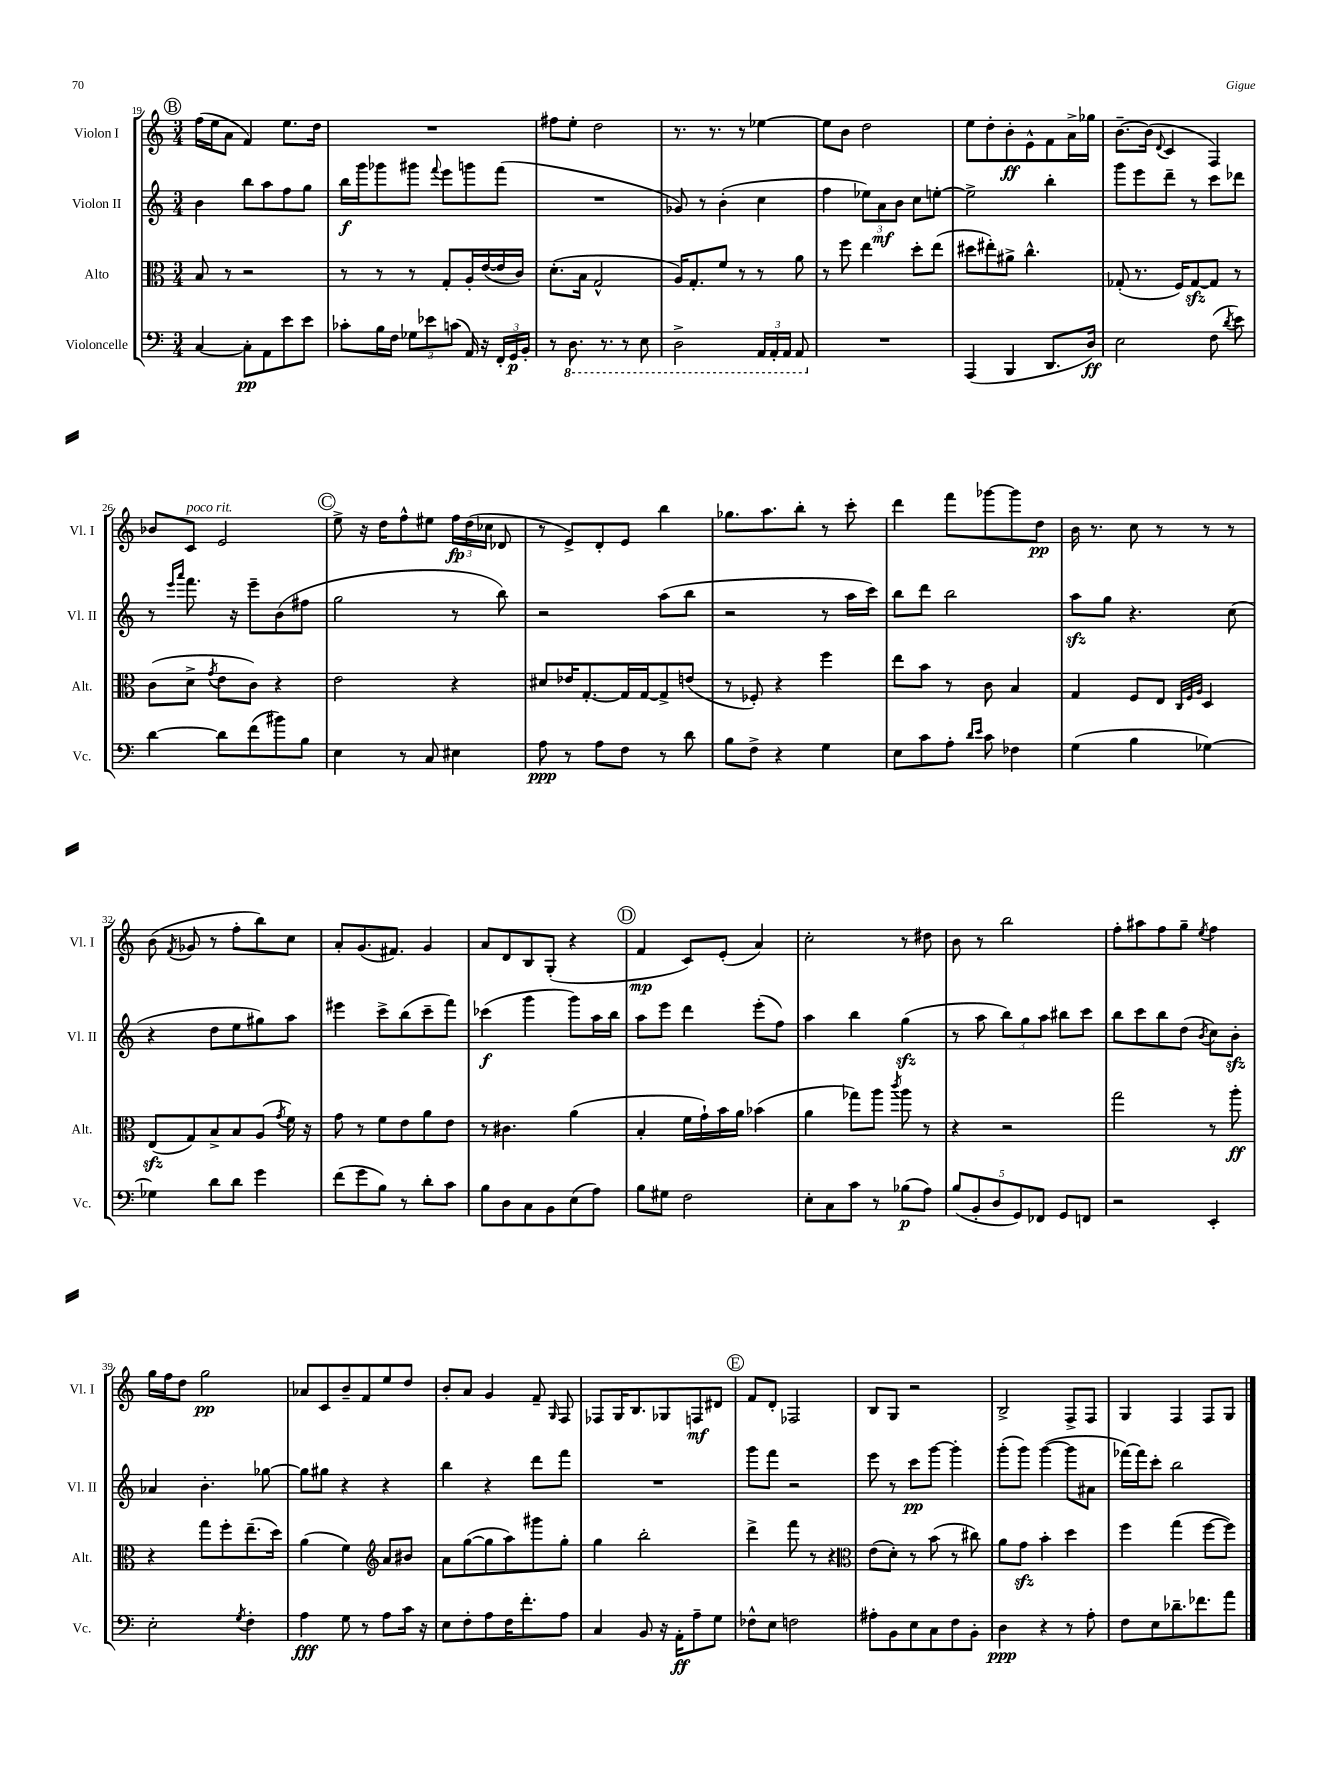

**kern	**dynam	**kern	**dynam	**kern	**dynam	**kern	**dynam
*part4	*part4	*part3	*part3	*part2	*part2	*part1	*part1
*staff4	*staff4	*staff3	*staff3	*staff2	*staff2	*staff1	*staff1
*I"Violoncelle	*	*I"Alto	*	*I"Violon II	*	*I"Violon I	*
*I'Vc.	*	*I'Alt.	*	*I'Vl. II	*	*I'Vl. I	*
*clefF4	*	*clefC3	*	*clefG2	*	*clefG2	*
*k[]	*	*k[]	*	*k[]	*	*k[]	*
*M3/4	*	*M3/4	*	*M3/4	*	*M3/4	*
!!LO:REH:place=s1:t=B
=19	=19	=19	=19	=19	=19	=19	=19
[4C/	.	8B/	.	4b\	.	(16ff\LL	.
.	.	.	.	.	.	16ee\J	.
.	.	8r	.	.	.	8a\J	.
8C'\L]	pp	2r	.	8bb\L	.	4f/)	.
8AA\	.	.	.	8aa\	.	.	.
8e\	.	.	.	8ff\	.	8.ee\L	.
8e\J	.	.	.	8gg\J	.	.	.
.	.	.	.	.	.	16dd\Jk	.
=20	=20	=20	=20	=20	=20	=20	=20
8c-X'\L	.	8r	.	16bb\LL	f	2.r	.
.	.	.	.	16ggg\J	.	.	.
16B\L	.	8r	.	8ggg-X\	.	.	.
16F\JJ	.	.	.	.	.	.	.
12G-X\L	.	8r	.	8ggg#X\J	.	.	.
12e-X\	.	.	.	.	.	.	.
.	.	.	.	8qqfff/	.	.	.
.	.	8G'/L	.	8eee\L	.	.	.
(12cn\J	.	.	.	.	.	.	.
16AA/)	.	16A'/L	.	8gggn\	.	.	.
16r	.	([16e/	.	.	.	.	.
24FF'/LL	.	16e/]	.	(8fff\J	.	.	.
24GG/	p	.	.	.	.	.	.
.	.	16c/JJ)	.	.	.	.	.
24BB'/JJ	.	.	.	.	.	.	.
=21	=21	=21	=21	=21	=21	=21	=21
8r	.	(8.d'\L	.	2.r	.	8ff#X\L	.
*8ba	*	*	*	*	*	*	*
8.DD\	.	.	.	.	.	8ee'\J	.
.	.	16B\Jk	.	.	.	.	.
.	.	2G^^/	.	.	.	2dd\	.
8.r	.	.	.	.	.	.	.
8r	.	.	.	.	.	.	.
8EE\	.	.	.	.	.	.	.
=22	=22	=22	=22	=22	=22	=22	=22
2DD^\	.	16A/KL)	.	8g-X/)	.	8.r	.
.	.	8.G'/	.	.	.	.	.
.	.	.	.	8r	.	.	.
.	.	.	.	.	.	8.r	.
.	.	8f/J	.	(4b'\	.	.	.
.	.	8r	.	.	.	8r	.
24AAA/LL	.	8r	.	4cc\	.	[4ee-X\	.
24AAA'/	.	.	.	.	.	.	.
24AAA/JJ	.	.	.	.	.	.	.
8AAA/	.	8a\	.	.	.	.	.
=23	=23	=23	=23	=23	=23	=23	=23
*X8ba	*	*	*	*	*	*	*
2.r	.	8r	.	4ff\	.	8ee-\L]	.
.	.	8ff\	.	.	.	8b\J	.
.	.	4ee\	.	12ee-X\L)	.	2dd\	.
.	.	.	.	12a\	mf	.	.
.	.	.	.	12b\J	.	.	.
.	.	8dd'\L	.	8cc\L	.	.	.
.	.	(8ee\J	.	[8een'\J	.	.	.
=24	=24	=24	=24	=24	=24	=24	=24
(4AAA/	.	8dd#X\L	.	2ee^\]	.	8ee\L	.
.	.	8ee#X'\)	.	.	.	8dd'\	.
4BBB/	.	8a#X^\J	.	.	.	8b'\	ff
.	.	4.cc^^\	.	.	.	8e^^\	.
8.DD/L	.	.	.	4bb'\	.	8f\	.
.	.	.	.	.	.	16a^\L	.
16D/Jk)	ff	.	.	.	.	16gg-X\JJ	.
=25	=25	=25	=25	=25	=25	=25	=25
2E\	.	(8G-X'/	.	8ggg\L	.	[8.b~\L	.
.	.	8.r	.	8eee\	.	.	.
.	.	.	.	.	.	(16b\Jk]	.
.	.	.	.	.	.	8qqd/	.
.	.	.	.	8ddd~\J	.	4c/	.
.	.	16F/KL)	.	.	.	.	.
.	.	[8G-zz/	.	8r	.	.	.
(8F\	.	8G-/J]	.	8ccc\L	.	4F/)	.
8qd/	.	.	.	.	.	.	.
8e\)	.	8r	.	8ddd-X\J	.	.	.
!!LO:LB:g=z
=26	=26	=26	=26	=26	=26	=26	=26
[4d\	.	(8c\L	.	8r	.	8b-X/L	.
.	.	.	.	16qqeee/LL	.	.	.
.	.	.	.	16qqaaa/JJ	.	.	.
!	!	!	!	!	!	!LO:TX:a:i:t=poco rit.	!
.	.	8d^\J	.	8.fff\	.	8c/J	.
.	.	8qg/	.	.	.	.	.
8d\L]	.	8e\L	.	.	.	2e/	.
.	.	.	.	16r	.	.	.
(8f\	.	8c\J)	.	8eee~\L	.	.	.
8b#X\)	.	4r	.	(8b\	.	.	.
8B\J	.	.	.	8ff#X\J	.	.	.
!!LO:REH:place=s1:t=C
=27	=27	=27	=27	=27	=27	=27	=27
4E\	.	2e\	.	2gg\	.	8ee^\	.
.	.	.	.	.	.	16r	.
.	.	.	.	.	.	16dd\KL	.
8r	.	.	.	.	.	8ff^^\	.
8C/	.	.	.	.	.	8ee#X\J	.
4E#X\	.	4r	.	8r	.	24ff\LL	fp
.	.	.	.	.	.	(24dd\	.
.	.	.	.	.	.	24cc-X\JJ	.
.	.	.	.	8bb\)	.	8d-X/	.
=28	=28	=28	=28	=28	=28	=28	=28
8A\	ppp	8d#X/L	.	2r	.	8r	.
8r	.	16e-X/K	.	.	.	8e^/L)	.
.	.	[8.G'/	.	.	.	.	.
8A\L	.	.	.	.	.	8d'/	.
8F\J	.	16G/L]	.	.	.	8e/J	.
.	.	[16G/J	.	.	.	.	.
8r	.	8G^/]	.	(8aa\L	.	4bb\	.
8d\	.	(8en/J	.	8bb\J	.	.	.
=29	=29	=29	=29	=29	=29	=29	=29
8B\L	.	8r	.	2r	.	8.gg-X\L	.
8F^\J	.	8F-X'/)	.	.	.	.	.
.	.	.	.	.	.	8.aa\	.
4r	.	4r	.	.	.	.	.
.	.	.	.	.	.	8bb'\J	.
4G\	.	4ff\	.	8r	.	8r	.
.	.	.	.	16aa\LL	.	8ccc'\	.
.	.	.	.	16ccc\JJ)	.	.	.
=30	=30	=30	=30	=30	=30	=30	=30
8E\L	.	8ee\L	.	8bb\L	.	4ddd\	.
8c\	.	8b\J	.	8ddd\J	.	.	.
8A'\J	.	8r	.	2bb\	.	8fff\L	.
16qqd/LL	.	.	.	.	.	.	.
16qqe/JJ	.	.	.	.	.	.	.
8c\	.	8c\	.	.	.	[8ggg-X\	.
4F-X\	.	4B/	.	.	.	8ggg-\]	.
.	.	.	.	.	.	8dd\J	pp
=31	=31	=31	=31	=31	=31	=31	=31
(4G\	.	4G/	.	8aazz\L	.	16b\	.
.	.	.	.	.	.	8.r	.
.	.	.	.	8gg\J	.	.	.
4B\	.	8F/L	.	4.r	.	8cc\	.
.	.	8E/J	.	.	.	8r	.
.	.	32qqC/LLL	.	.	.	.	.
.	.	32qqF/	.	.	.	.	.
.	.	32qqA/JJJ	.	.	.	.	.
[4G-X\)	.	4D/	.	.	.	8r	.
.	.	.	.	(8cc\	.	8r	.
!!LO:LB:g=z
=32	=32	=32	=32	=32	=32	=32	=32
4G-X\]	.	(8Ezz/L	.	4r	.	(8b\	.
.	.	.	.	.	.	8qf/	.
.	.	8G/)	.	.	.	8g-X/	.
8d\L	.	8B^/	.	8dd\L	.	8r	.
8d\J	.	8B/	.	8ee\	.	8ff'\L	.
4g\	.	(8A/J	.	8gg#X\)	.	8bb\)	.
.	.	8qg/	.	.	.	.	.
.	.	16f\)	.	8aa\J	.	8cc\J	.
.	.	16r	.	.	.	.	.
=33	=33	=33	=33	=33	=33	=33	=33
(8f\L	.	8g\	.	4eee#X\	.	8a'/L	.
8g\	.	8r	.	.	.	(8.g/	.
8B\J)	.	8f\L	.	8ccc^\L	.	.	.
.	.	.	.	.	.	8.f#X/J)	.
8r	.	8e\	.	(8bb\	.	.	.
8d'\L	.	8a\	.	8ccc~\	.	4g/	.
8c\J	.	8e\J	.	8fff\J)	.	.	.
=34	=34	=34	=34	=34	=34	=34	=34
8B\L	.	8r	.	(4ccc-X\	f	8a/L	.
8D\	.	4.c#X\	.	.	.	8d/	.
8C\	.	.	.	4ggg\	.	8B/	.
8BB\	.	.	.	.	.	(8G'/J	.
(8E\	.	(4a\	.	8ggg\L)	.	4r	.
8A\J)	.	.	.	16aa\L	.	.	.
.	.	.	.	16bb\JJ	.	.	.
!!LO:REH:place=s1:t=D
=35	=35	=35	=35	=35	=35	=35	=35
8B\L	.	4B'/	.	8aa\L	.	4f/	mp
8G#X\J	.	.	.	8eee\J	.	.	.
2F\	.	16f\LL	.	4ddd\	.	8c/L)	.
.	.	16g`\)	.	.	.	.	.
.	.	16b\	.	.	.	(8e'/J	.
.	.	16a\JJ	.	.	.	.	.
.	.	(4b-X\	.	(8eee'\L	.	4a/)	.
.	.	.	.	8ff\J)	.	.	.
=36	=36	=36	=36	=36	=36	=36	=36
8E'\L	.	4a\	.	4aa\	.	2cc'\	.
8C\	.	.	.	.	.	.	.
8c\J	.	8gg-X\L)	.	4bb\	.	.	.
8r	.	8aa\J	.	.	.	.	.
.	.	8qccc/	.	.	.	.	.
(8B-X\L	p	8aa\	.	(4ggzz\	.	8r	.
8A\J)	.	8r	.	.	.	8dd#X\	.
=37	=37	=37	=37	=37	=37	=37	=37
(10B/L	.	4r	.	8r	.	8b\	.
10BB'/	.	.	.	.	.	.	.
.	.	.	.	8aa\	.	8r	.
10D/	.	.	.	.	.	.	.
.	.	2r	.	12bb\L)	.	2bb\	.
10GG/)	.	.	.	.	.	.	.
.	.	.	.	12gg\	.	.	.
10FF-X/J	.	.	.	.	.	.	.
.	.	.	.	12aa\J	.	.	.
8GG/L	.	.	.	8bb#X\L	.	.	.
8FFn/J	.	.	.	8ccc\J	.	.	.
=38	=38	=38	=38	=38	=38	=38	=38
2r	.	2gg\	.	8bb\L	.	8ff'\L	.
.	.	.	.	8ccc\	.	8aa#X\	.
.	.	.	.	8bb\	.	8ff\	.
.	.	.	.	(8dd\J	.	8gg~\J	.
.	.	.	.	8qb/	.	8qee/	.
4EE'/	.	8r	.	8cc\L)	.	4ff\	.
.	.	8aa'\	ff	8bzz'\J	.	.	.
!!LO:LB:g=z
=39	=39	=39	=39	=39	=39	=39	=39
2E'\	.	4r	.	4a-X/	.	16gg\LL	.
.	.	.	.	.	.	16ff\J	.
.	.	.	.	.	.	8dd\J	.
.	.	8gg\L	.	4.b'\	.	2gg\	pp
.	.	8ff'\	.	.	.	.	.
8qG/	.	.	.	.	.	.	.
4F'\	.	(8.ee~\	.	.	.	.	.
.	.	.	.	[8gg-X\	.	.	.
.	.	16dd\Jk)	.	.	.	.	.
=40	=40	=40	=40	=40	=40	=40	=40
4A\	fff	(4a\	.	8gg-\L]	.	8a-X/L	.
.	.	.	.	8gg#X\J	.	8c/	.
8G\	.	4f\)	.	4r	.	8b~/	.
8r	.	.	.	.	.	8f/	.
*	*	*clefG2	*	*	*	*	*
8A\L	.	8a/L	.	4r	.	8ee/	.
16c\Jk	.	8b#X/J	.	.	.	8dd/J	.
16r	.	.	.	.	.	.	.
=41	=41	=41	=41	=41	=41	=41	=41
8E\L	.	8a\L	.	4bb\	.	8b'/L	.
8F'\	.	([8gg\	.	.	.	8a/J	.
8A\	.	8gg\]	.	4r	.	4g/	.
16F\K	.	8aa\)	.	.	.	.	.
8.f'\	.	.	.	.	.	.	.
.	.	8ggg#X\	.	8ddd\L	.	8f~/	.
.	.	.	.	.	.	16qqG/	.
8A\J	.	8gg'\J	.	8fff\J	.	8F/	.
=42	=42	=42	=42	=42	=42	=42	=42
4C/	.	4gg\	.	2.r	.	8F-X/L	.
.	.	.	.	.	.	16G/K	.
.	.	.	.	.	.	8.B/	.
8BB/	.	2bb'\	.	.	.	.	.
16r	.	.	.	.	.	8G-X/	.
16AA'\KL	ff	.	.	.	.	.	.
8A~\	.	.	.	.	.	8Fn/	mf
8G\J	.	.	.	.	.	8d#X/J	.
!!LO:REH:place=s1:t=E
=43	=43	=43	=43	=43	=43	=43	=43
8F-X^^\L	.	4ddd^\	.	8ggg\L	.	8f/L	.
8E\J	.	.	.	8fff\J	.	8d'/J	.
2Fn\	.	8fff\	.	2r	.	2F-X/	.
.	.	8r	.	.	.	.	.
.	.	4r	.	.	.	.	.
=44	=44	=44	=44	=44	=44	=44	=44
*	*	*clefC3	*	*	*	*	*
8A#X'\L	.	(8e\L	.	8eee\	.	8B/L	.
8BB\	.	8d'\J)	.	8r	.	8G/J	.
8E\	.	8r	.	8ccc\L	pp	2r	.
8C\	.	(8b\	.	[8ggg\J	.	.	.
8F\	.	8r	.	4ggg'\]	.	.	.
8BB'\J	.	8cc#X\)	.	.	.	.	.
=45	=45	=45	=45	=45	=45	=45	=45
4D\	ppp	8a\L	.	(8ggg'\L	.	2B^/	.
.	.	8gzz\J	.	8ggg\J)	.	.	.
4r	.	4b'\	.	([4ggg\	.	.	.
8r	.	4dd\	.	8ggg\L]	.	8F^/L	.
8A'\	.	.	.	8a#X\J	.	8F/J	.
=46	=46	=46	=46	=46	=46	=46	=46
8F\L	.	4ff\	.	[16fff-X\LL)	.	4G/	.
.	.	.	.	16fff-\J]	.	.	.
8E\	.	.	.	8ccc'\J	.	.	.
8.d-X~\	.	(4gg\	.	2bb\	.	4F/	.
8.f-X\	.	.	.	.	.	.	.
.	.	[8ff\L	.	.	.	8F/L	.
8a\J	.	8ff\J])	.	.	.	8G/J	.
==	==	==	==	==	==	==	==
*-	*-	*-	*-	*-	*-	*-	*-
